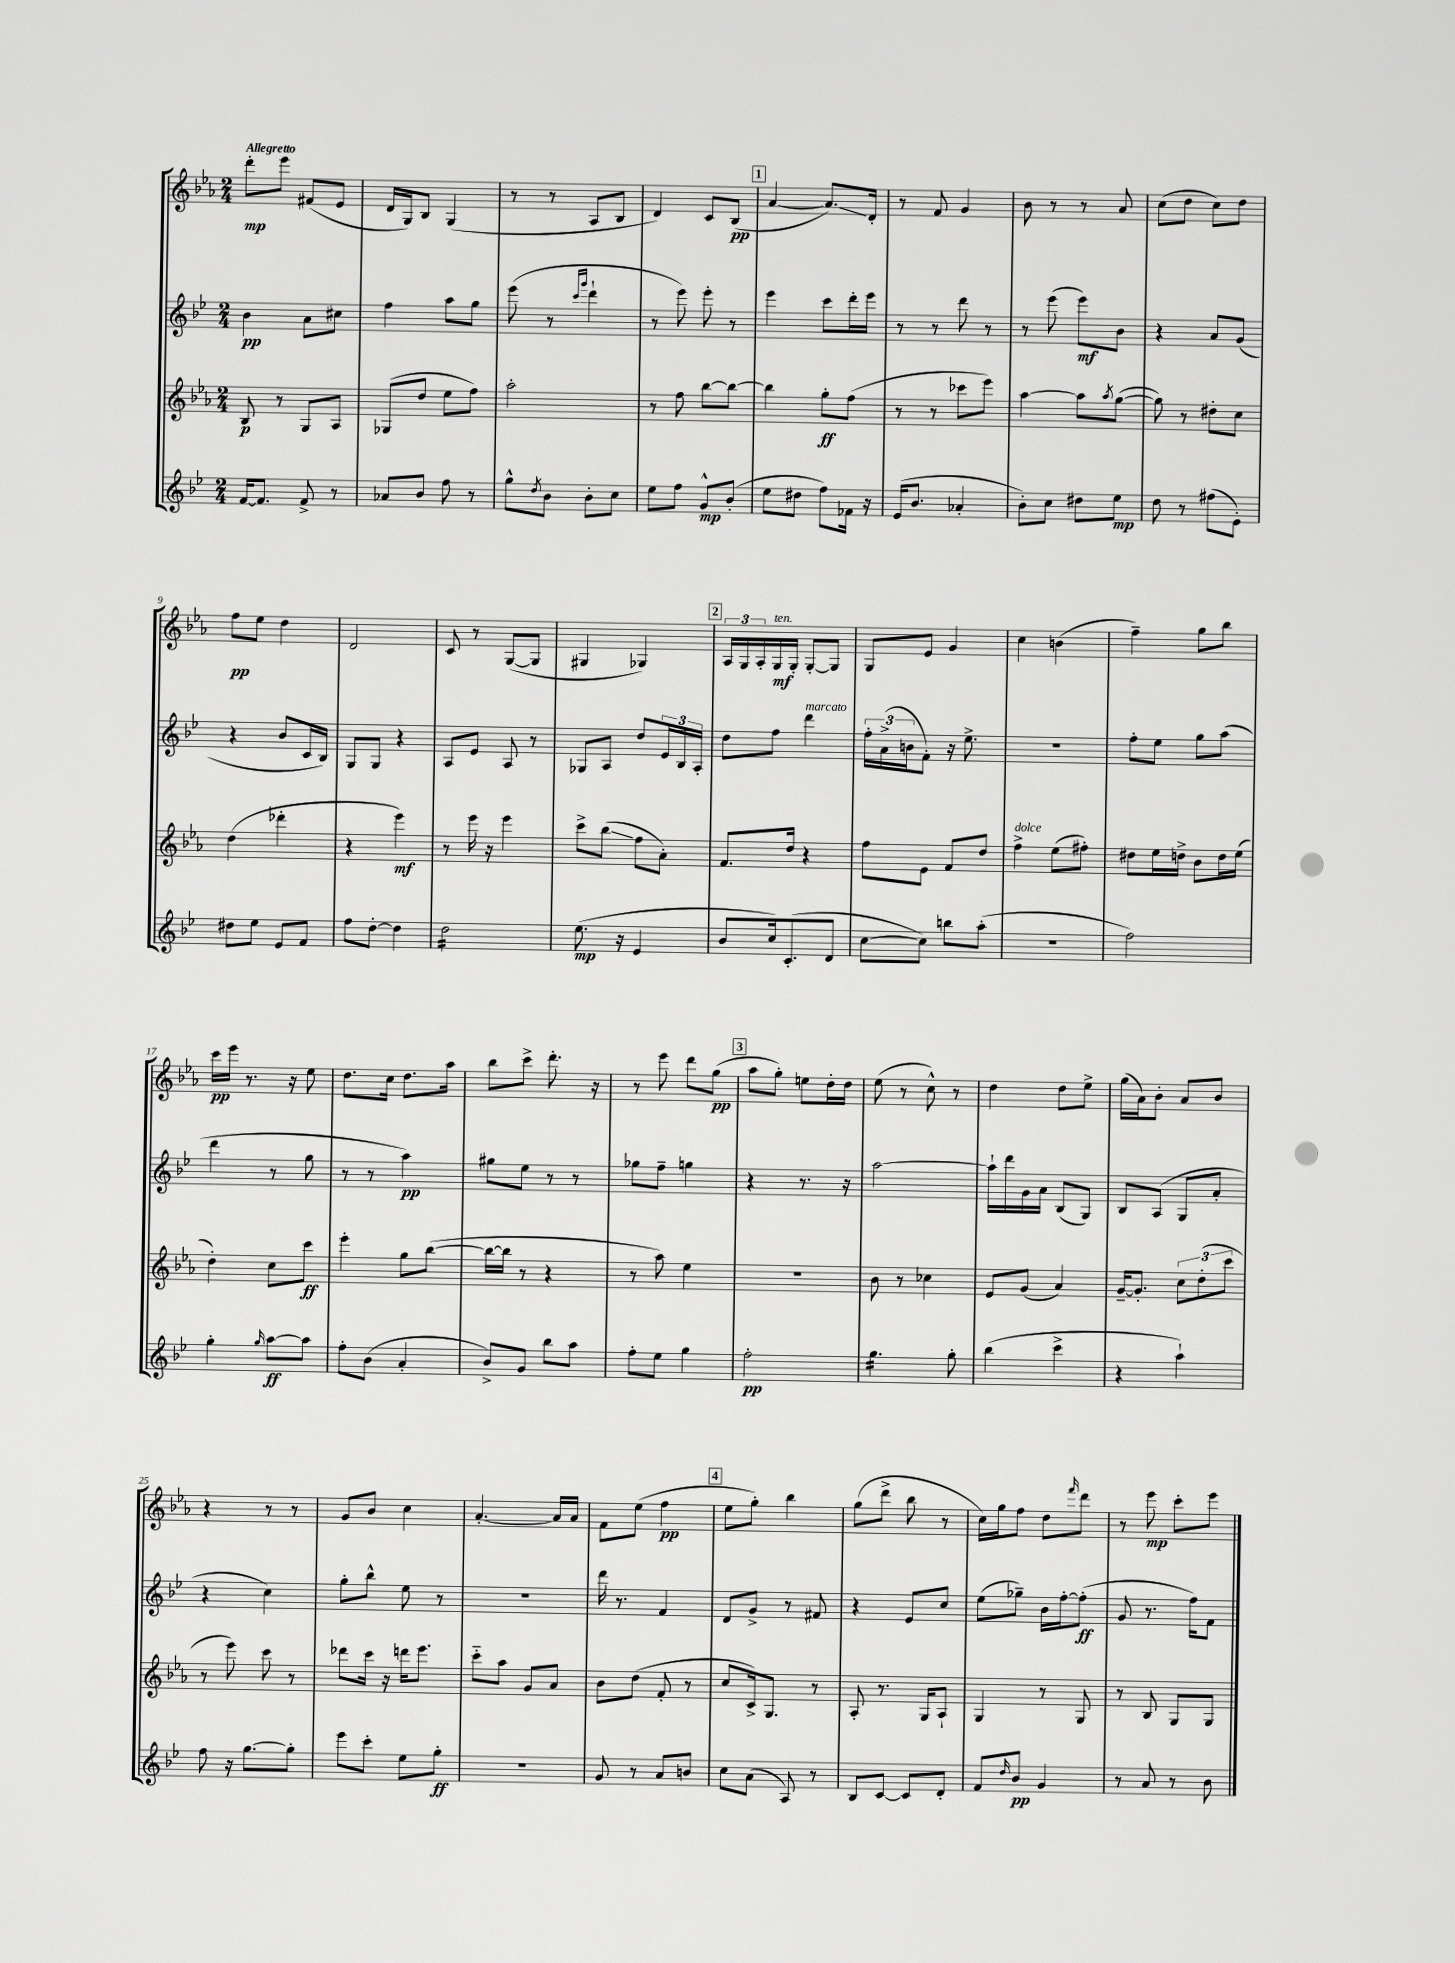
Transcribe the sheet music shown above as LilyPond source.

<<
\new StaffGroup <<
\new Staff = "s0" {
    \clef treble \key ees \major \numericTimeSignature \time 2/4 \tempo "Allegretto"
    d'''8-.\mp ees'''8 fis'8( ees'8 |
    d'16 g16) bes8 g4( |
    r8 r8 aes8 bes8 |
    d'4) c'8 bes8\pp( |
    \mark \markup { \box "1" } aes'4~ aes'8.\glissando) d'16-. |
    r8 f'8 g'4 |
    bes'8 r8 r8 aes'8 |
    c''8( d''8 c''8) d''8 |
    f''8\pp ees''8 d''4 |
    d'2 |
    c'8 r8 g8~( g8 |
    gis4 ges4) |
    \mark \markup { \box "2" } \tuplet 3/2 { aes16 g16 aes16-. } g16\mf^\markup { \italic "ten." } g16-. g8~-. g8 |
    g8 ees'8 g'4 |
    c''4 b'4( |
    f''4--) g''8 bes''8 |
    c'''16\pp ees'''16 r8. r16 ees''8 |
    d''8. c''16 d''8. aes''16 |
    bes''8 c'''8-> d'''8.-. r16 |
    r8 ees'''8 d'''8 g''8\pp( |
    \mark \markup { \box "3" } aes''8 g''8-.) e''8 d''16-. d''16 |
    ees''8( r8 c''8-^) r8 |
    d''4 d''8 ees''8-> |
    g''16( aes'16) bes'8-. aes'8 bes'8 |
    r4 r8 r8 |
    g'8 bes'8 c''4 |
    aes'4.~-. aes'16 aes'16 |
    f'8 ees''8( f''4\pp |
    \mark \markup { \box "4" } ees''8 g''8-.) bes''4 |
    g''8( d'''8-> bes''8 r8 |
    c''16) g''16 f''8 d''8 \grace { f'''16 } d'''8 |
    r8 ees'''8\mp c'''8-. ees'''8 \bar "|." |
}
\new Staff = "s1" {
    \clef treble \key bes \major \numericTimeSignature \time 2/4
    bes'4\pp a'8 cis''8 |
    f''4 a''8 g''8 |
    ees'''8( r8 \grace { c'''16 g'''16 } d'''4-! |
    r8 ees'''8) ees'''8-. r8 |
    \mark \markup { \box "1" } ees'''4 c'''8 d'''16-. ees'''16 |
    r8 r8 d'''8 r8 |
    r8 ees'''8( ees'''8\mf) bes'8 |
    r4 a'8 g'8( |
    r4 bes'8 c'16 bes16) |
    g8 g8 r4 |
    a8 ees'8 a8 r8 |
    ges8 a8 d''8 \tuplet 3/2 { ees'16 bes16 a16-. } |
    \mark \markup { \box "2" } d''8 f''8 d'''4^\markup { \italic "marcato" } |
    \tuplet 3/2 { f''16-. a'16->( b'16 } f'8-.) r16 ees''8.-> |
    r2 |
    f''8-. ees''8 g''8 a''8( |
    d'''4 r8 g''8 |
    r8 r8 a''4\pp) |
    gis''8 ees''8 r8 r8 |
    ges''8 f''8-- g''4 |
    \mark \markup { \box "3" } r4 r8. r16 |
    a''2~ |
    a''16-! d'''16 g'16 a'16 bes8( g8) |
    bes8 a8( g8 a'8-. |
    r4 c''4) |
    g''8-. bes''8-^ ees''8 r8 |
    R2 |
    d'''16 r8. f'4 |
    \mark \markup { \box "4" } d'8 g'8-> r8 fis'8 |
    r4 ees'8 c''8 |
    ees''8( ges''8--) bes'16 f''16~-. f''8-.\ff( |
    g'8 r8. f''16) f'8 \bar "|." |
}
\new Staff = "s2" {
    \clef treble \key ees \major \numericTimeSignature \time 2/4
    bes8\p r8 g8 aes8 |
    ges8( d''8 ees''8 f''8) |
    aes''2-. |
    r8 f''8 bes''8~ bes''8~ |
    \mark \markup { \box "1" } bes''4 g''8-.\ff f''8( |
    r8 r8 ces'''8 ees'''8) |
    aes''4~ aes''8 \acciaccatura { aes''8 } g''8~( |
    g''8) r8 dis''8-. c''8 |
    d''4( des'''4-. |
    r4 ees'''4\mf) |
    r8 ees'''16 r16 ees'''4 |
    c'''8-> bes''8\glissando( f''8 aes'8-.) |
    \mark \markup { \box "2" } f'8. d''16 r4 |
    f''8 ees'8 f'8 d''8 |
    f''4->^\markup { \italic "dolce" } ees''8( fis''8-.) |
    dis''8 ees''16 d''16-> bes'8 d''16 ees''16( |
    d''4-.) c''8 c'''8\ff |
    ees'''4-. g''8 bes''8~( |
    bes''16~ bes''16 r8 r4 |
    r8 aes''8) ees''4 |
    \mark \markup { \box "3" } R2 |
    bes'8 r8 ces''4 |
    ees'8 g'8( aes'4) |
    g'16~-- g'8.-. \tuplet 3/2 { c''8 d''8-.( c'''8 } |
    r8 ees'''8) c'''8 r8 |
    des'''8 c'''16 r16 d'''16 ees'''8. |
    c'''8-_ aes''8 g'8 aes'8 |
    bes'8 d''8( f'8-. r8 |
    \mark \markup { \box "4" } c''8 c'16->) g8. r8 |
    aes8-. r8. g16 aes8-! |
    g4 r8 g8 |
    r8 bes8 g8 g8 \bar "|." |
}
\new Staff = "s3" {
    \clef treble \key bes \major \numericTimeSignature \time 2/4
    f'16~ f'8. f'8-> r8 |
    aes'8 bes'8 f''8 r8 |
    g''8-^ \acciaccatura { d''8 } bes'8 bes'8-. c''8 |
    ees''8 f''8 g'8-^\mp bes'8-.( |
    \mark \markup { \box "1" } ees''8 dis''8 f''8) fes'16 r16 |
    ees'16( bes'8. aes'4-. |
    bes'8-.) c''8 dis''8 ees''8\mp |
    d''8 r8 fis''8( ees'8-.) |
    dis''8 ees''8 ees'8 f'8 |
    f''8 d''8~-. d''4 |
    d''2:16 |
    ees''8.\mp( r16 ees'4 |
    \mark \markup { \box "2" } bes'8 c''16) c'8.-.( d'8 |
    c''8~ c''8) b''8 a''8-.( |
    r2 |
    f''2) |
    g''4-. \grace { g''16 } a''8~\ff a''8 |
    f''8-. bes'8( a'4-. |
    bes'8->) g'8 bes''8 a''8 |
    f''8-. ees''8 g''4 |
    \mark \markup { \box "3" } f''2-.\pp |
    g''4.:16 g''8-. |
    bes''4( c'''4-> |
    r4 a''4-!) |
    f''8 r16 g''8.~ g''8-. |
    ees'''8 c'''8-. ees''8 g''8-.\ff |
    R2 |
    g'8 r8 a'8 b'8 |
    \mark \markup { \box "4" } c''8 a'8( a8) r8 |
    bes8 c'8~ c'8 d'8-. |
    f'8 \grace { d''16 } bes'8\pp g'4 |
    r8 a'8 r8 bes'8 \bar "|." |
}
>>
>>
